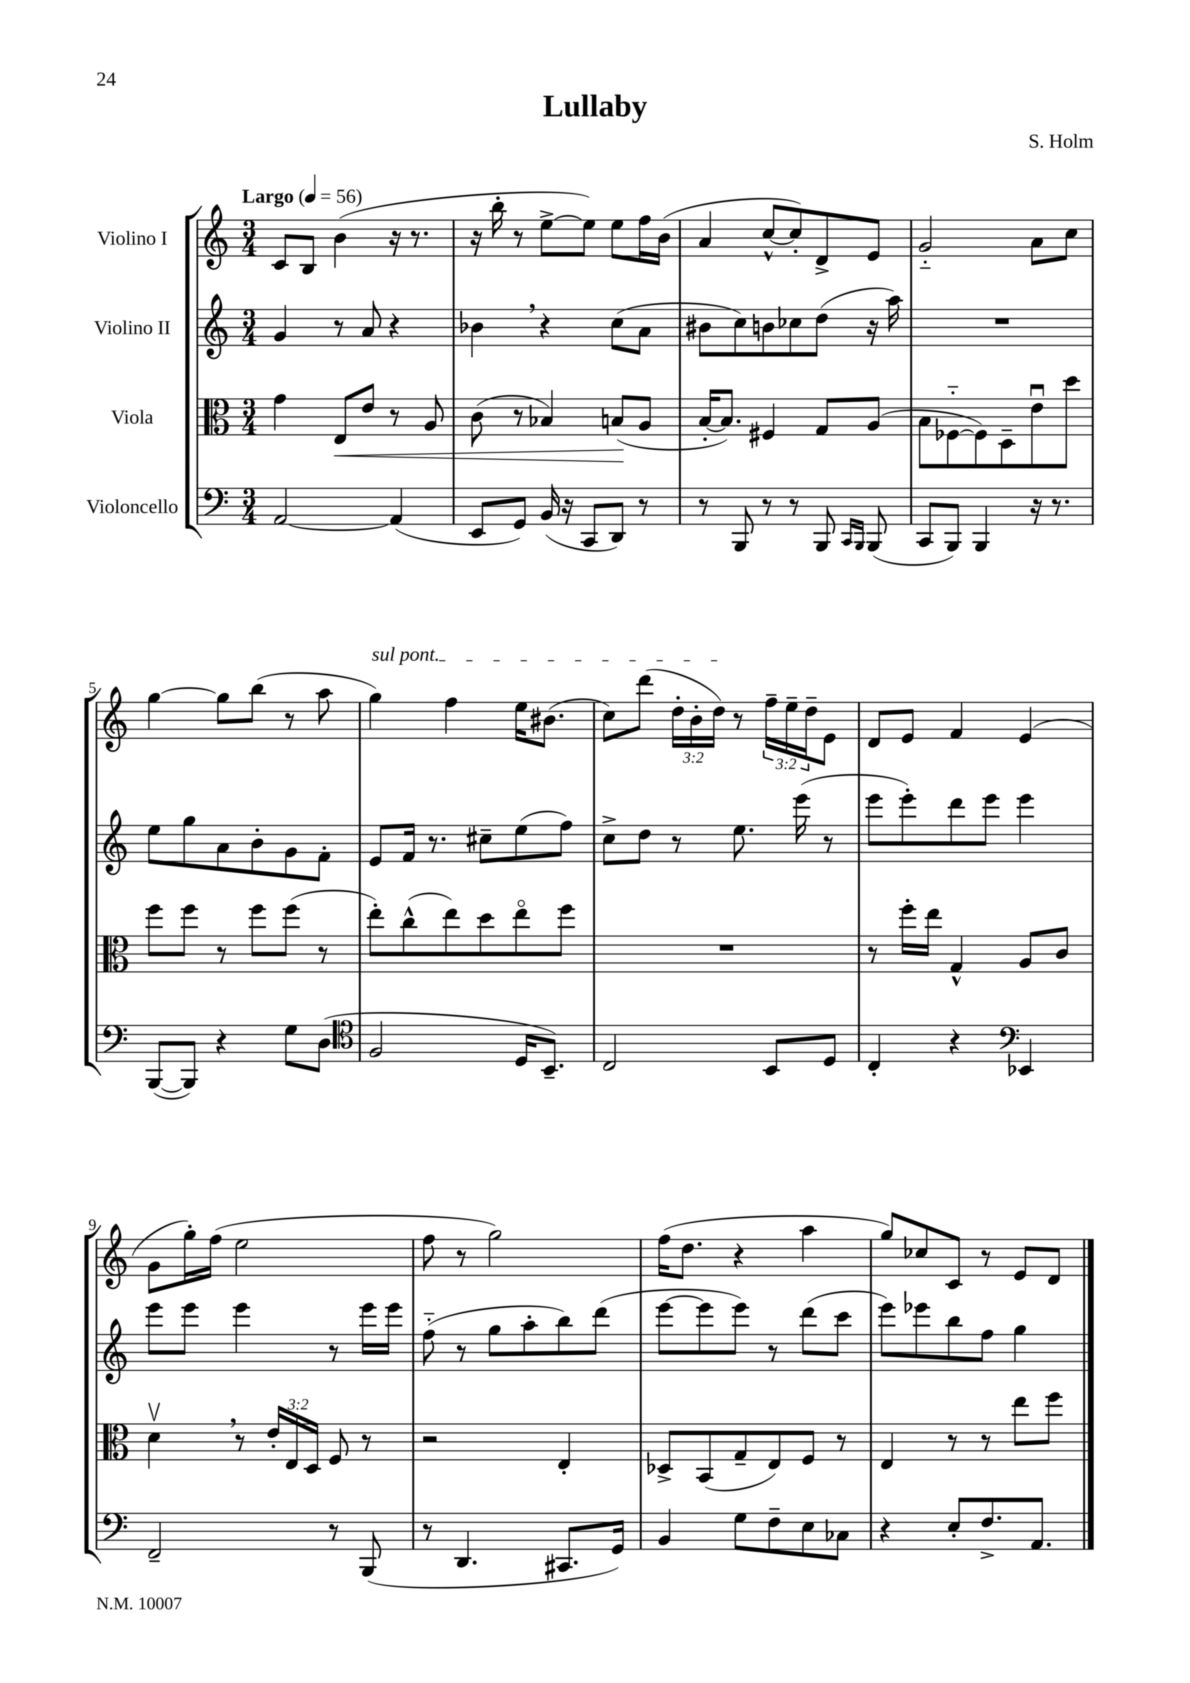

**kern	**kern	**kern	**kern
*staff4	*staff3	*staff2	*staff1
*clefF4	*clefC3	*clefG2	*clefG2
*k[]	*k[]	*k[]	*k[]
*M3/4	*M3/4	*M3/4	*M3/4
*MM56	*MM56	*MM56	*MM56
[2AA/	4g\	4g/	8c/L
.	.	.	8B/J
.	8E/L	8r	(4b\
.	8e/J	8a/	.
(4AA/]	8r	4r	16r
.	.	.	8.r
.	8A/	.	.
=	=	=	=
8EE/L	(8c\	4b-\	16r
.	.	.	16bb'\
8GG/J)	8r	.	8r
(16BB/	4B-/)	4r	[8ee^\L
16r	.	.	.
8CC/L	.	.	8ee\]J)
8DD/J)	(8B/L	(8cc\L	8ee\L
8r	8A/J	8a\J	16ff\L
.	.	.	(16b\JJ
=	=	=	=
8r	[16B'/LK	8b#\L	4a/
.	8.B/]J)	.	.
8BBB/	.	8cc\)	.
8r	4F#/	8b\	[8cc^^/L
8r	.	8cc-\	8cc'/])
8BBB/	8G/L	(8dd\J	8d^/
16qqCC/LL	.	.	.
16qqBBB/JJ	.	.	.
(8BBB/	(8A/J	16r	8e/J
.	.	16aa\)	.
=	=	=	=
8CC/L	8B\L	2.r	2g'~/
8BBB/J)	[8F-'~\	.	.
4BBB/	8F-\])	.	.
.	8D~\	.	.
16r	8eu\	.	8a\L
8.r	.	.	.
.	8dd\J	.	8cc\J
=	=	=	=
([8BBB/L	8ff\L	8ee\L	[4gg\
8BBB/]J)	8ff\J	8gg\	.
4r	8r	8a\	8gg\]L
.	8ff\L	8b'\	(8bb\J
8G\L	(8ff\J	8g\	8r
(8D\J	8r	8f'\J	8aa\
=	=	=	=
*clefC4	*	*	*
2F/	8ee'\L)	8e/L	4gg\)
.	(8cc^^\	16f/Jk	.
.	.	8.r	.
.	8ee\)	.	4ff\
.	8dd\	8cc#~\L	.
16D/LK	8eeo\	(8ee\	16ee\LK
8.BB~/J)	.	.	(8.b#\J
.	8ff\J	8ff\J)	.
=	=	=	=
2C/	2.r	8cc^\L	8cc\L)
.	.	8dd\J	(8ddd\J
.	.	8r	24dd'\LL
.	.	.	24b'\
.	.	.	24dd\JJ)
.	.	8.ee\	8r
8BB/L	.	.	24ff~\LL
.	.	.	24ee~\
.	.	(16eee\	.
.	.	.	24dd~\J
8D/J	.	8r	8e\J
=	=	=	=
4C'/	8r	8eee\L	8d/L
.	16ff'\LL	8eee'\)	8e/J
.	16ee\JJ	.	.
4r	4G^^/	8ddd\	4f/
.	.	8eee\J	.
*clefF4	*	*	*
4EE-/	8A/L	4eee\	(4e/
.	8c/J	.	.
=	=	=	=
2FF~/	4dv\	8eee\L	8g\L
.	.	8eee\J	16gg'\L)
.	.	.	(16ff\JJ
.	8r	4eee\	2ee\
.	24e'/LL	.	.
.	24E/	.	.
.	24D/JJ	.	.
8r	8F/	8r	.
(8BBB/	8r	16eee\LL	.
.	.	16eee\JJ	.
=	=	=	=
8r	2r	(8ff'~\	8ff\
4.DD/	.	8r	8r
.	.	8gg\L	2gg\)
.	.	8aa'\	.
8.CC#/L	4E'/	8bb\)	.
.	.	(8ddd\J	.
16GG/Jk)	.	.	.
=	=	=	=
4BB/	8D-^/L	[8eee\L	(16ff\LK
.	.	.	8.dd\J
.	(8BB/	8eee\]	.
8G\L	8G~/	8eee\J)	4r
8F~\	8E/)	8r	.
8E\	8F/J	(8ddd\L	4aa\
8C-\J	8r	8ccc\J	.
=	=	=	=
4r	4E/	8eee\L)	8gg/L)
.	.	8eee-\	8cc-/
8E'/L	8r	8bb\	8c/J
8.F^/	8r	8ff\J	8r
.	8ee\L	4gg\	8e/L
8.AA/J	.	.	.
.	8ff\J	.	8d/J
==	==	==	==
*-	*-	*-	*-
